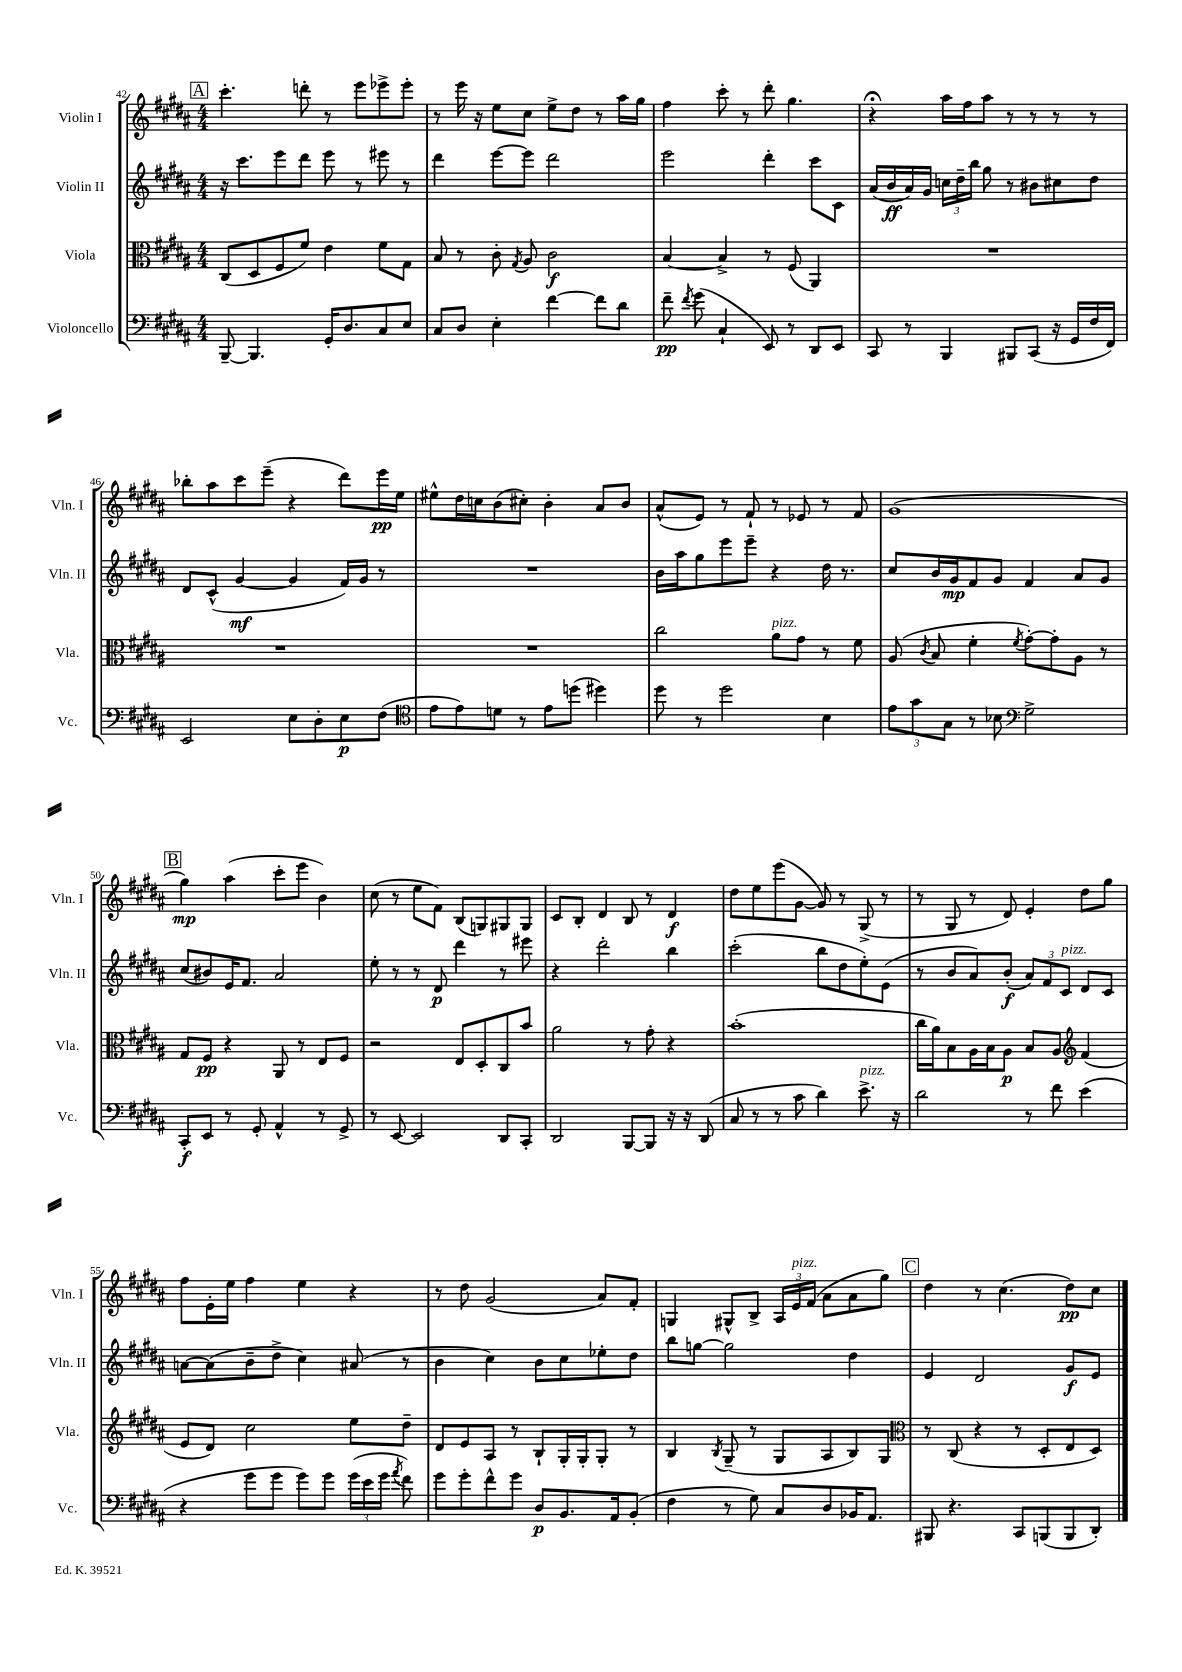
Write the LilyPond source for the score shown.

<<
\new StaffGroup <<
\new Staff = "s0" \with { instrumentName = "Violin I" shortInstrumentName = "Vln. I" } {
    \clef treble \key b \major \numericTimeSignature \time 4/4
    \autoBeamOff \mark \markup { \box "A" } cis'''4.-. d'''8-. r8 e'''8[ ees'''8-> ees'''8]-. |
    r8 e'''16 r16 e''8[ cis''8] e''8[-> dis''8] r8 ais''16[ gis''16] |
    fis''4 cis'''8-. r8 dis'''8-. gis''4. |
    r4\fermata ais''16[ fis''16 ais''8] r8 r8 r8 r8 |
    bes''8[-. ais''8 cis'''8 e'''8]--( r4 dis'''8[) e'''16\pp e''16] |
    eis''8[-^ dis''16 c''16 b'8( cis''8]-.) b'4-. ais'8[ b'8] |
    ais'8[-^( e'8]) r8 fis'8-! r8 ees'8 r8 fis'8 |
    gis'1( |
    \mark \markup { \box "B" } gis''4\mp) ais''4( cis'''8[-. e'''8] b'4) |
    cis''8( r8 e''8[ fis'8]) b8[( g8) gis8 gis8] |
    cis'8[ b8]-. dis'4 b8 r8 dis'4\f |
    dis''8[ e''8 e'''8( gis'8]~ gis'8) r8 gis8->( r8 |
    r8 gis8 r8 dis'8) e'4-. dis''8[ gis''8] |
    fis''8[ e'16-. e''16] fis''4 e''4 r4 |
    r8 dis''8 gis'2( ais'8[) fis'8]-. |
    g4 gis8[-^ b8]-> \tuplet 3/2 { ais16[ e'16^\markup { \italic "pizz." } fis'16]( } ais'8[ ais'8 gis''8]) |
    \mark \markup { \box "C" } dis''4 r8 cis''4.( dis''8[\pp) cis''8] \bar "|." |
}
\new Staff = "s1" \with { instrumentName = "Violin II" shortInstrumentName = "Vln. II" } {
    \clef treble \key b \major \numericTimeSignature \time 4/4
    \autoBeamOff \mark \markup { \box "A" } r16 cis'''8.[ e'''8 dis'''8] e'''8 r8 eis'''8 r8 |
    dis'''4 e'''8[~ e'''8] dis'''2 |
    e'''2 dis'''4-. cis'''8[ cis'8] |
    ais'16[( b'16\ff ais'16) gis'16] \tuplet 3/2 { c''16[ dis''16-- b''16] } gis''8 r8 bis'8[ cis''8 dis''8] |
    dis'8[ cis'8]-^( gis'4~\mf gis'4 fis'16[) gis'16] r8 |
    R1 |
    b'16[ ais''16 gis''8 e'''8 e'''8]-- r4 dis''16 r8. |
    cis''8[ b'16 gis'16\mp fis'8 gis'8] fis'4 ais'8[ gis'8] |
    \mark \markup { \box "B" } cis''8[( bis'8) e'16 fis'8.] ais'2 |
    e''8-. r8 r8 dis'8\p dis'''4 r8 eis'''8 |
    r4 dis'''2-. b''4 |
    cis'''2-.( b''8[ dis''8 e''8-.) e'8]( |
    r8 b'8[ ais'8) b'8]-.\f( \tuplet 3/2 { ais'8[) fis'8 cis'8]^\markup { \italic "pizz." } } dis'8[ cis'8] |
    a'8[~ a'8( b'8-- dis''8]-> cis''4) ais'8( r8 |
    b'4 cis''4) b'8[ cis''8 ees''8-. dis''8] |
    b''8[ g''8]~ g''2 dis''4 |
    \mark \markup { \box "C" } e'4 dis'2 gis'8[\f e'8] \bar "|." |
}
\new Staff = "s2" \with { instrumentName = "Viola" shortInstrumentName = "Vla." } {
    \clef alto \key b \major \numericTimeSignature \time 4/4
    \autoBeamOff \mark \markup { \box "A" } cis8[( dis8 fis8 fis'8]) e'4 fis'8[ gis8] |
    b8 r8 cis'8-. \acciaccatura { gis8 } ais8 cis'2\f |
    b4~ b4-> r8 fis8( ais,4) |
    R1 |
    R1 |
    R1 |
    cis''2 ais'8[^\markup { \italic "pizz." } gis'8] r8 fis'8 |
    ais8( \acciaccatura { cis'8 } b8 fis'4-. \acciaccatura { fis'8 } gis'8[~-.) gis'8-. ais8] r8 |
    \mark \markup { \box "B" } gis8[ fis8]\pp r4 ais,8 r8 e8[ fis8] |
    r2 e8[ dis8-. cis8 b'8] |
    ais'2 r8 gis'8-. r4 |
    b'1-.( |
    cis''16[ ais'16) b8 ais16 b16 ais8]\p b8[ ais8] \clef treble fis'4( |
    e'8[ dis'8]) cis''2 e''8[ dis''8]-- |
    dis'8[ e'8 ais8] r8 b8[-! gis16-. gis16-. gis8]-. r8 |
    b4 \acciaccatura { b8 } gis8--( r8 gis8[ ais8 b8) gis8] |
    \mark \markup { \box "C" } \clef alto r8 cis8( r4 r8 dis8[-. e8 dis8]) \bar "|." |
}
\new Staff = "s3" \with { instrumentName = "Violoncello" shortInstrumentName = "Vc." } {
    \clef bass \key b \major \numericTimeSignature \time 4/4
    \autoBeamOff \mark \markup { \box "A" } b,,8~-- b,,4. gis,16[-. dis8. cis8 e8] |
    cis8[ dis8] e4-. fis'4~ fis'8[ dis'8] |
    fis'8--\pp \acciaccatura { fis'8 } gis'8( cis4-! e,8) r8 dis,8[ e,8] |
    cis,8 r8 b,,4 bis,,8[ cis,8]( r16 gis,16[ fis16 fis,16]) |
    e,2 e8[ dis8-. e8\p fis8]( |
    \clef tenor e'8[ e'8) d'8] r8 e'8[ d''8]( dis''4) |
    dis''8 r8 dis''2 b4 |
    \tuplet 3/2 { e'8[ gis'8 gis8] } r8 bes8 \clef bass gis2-> |
    \mark \markup { \box "B" } cis,8[-.\f e,8] r8 gis,8-. ais,4-^ r8 gis,8-> |
    r8 e,8~ e,2 dis,8[ cis,8]-. |
    dis,2 b,,8[~ b,,8] r16 r16 dis,8( |
    cis8 r8 r8 cis'8 dis'4) e'8.->^\markup { \italic "pizz." } r16 |
    dis'2 r8 fis'8 e'4( |
    r4 gis'8[ gis'8] gis'8[) gis'8] \tuplet 3/2 { gis'16[( e'16 gis'16] } \acciaccatura { ais'8 } fis'8) |
    gis'8[ gis'8-. fis'8-^ gis'8] dis8[\p b,8. ais,16 b,8]-.( |
    fis4 r8 gis8) cis8[ dis8 bes,16 ais,8.] |
    \mark \markup { \box "C" } bis,,8 r4. cis,8[ b,,8( b,,8 dis,8]-.) \bar "|." |
}
>>
>>
\layout { \context { \Score currentBarNumber = #42 } }
